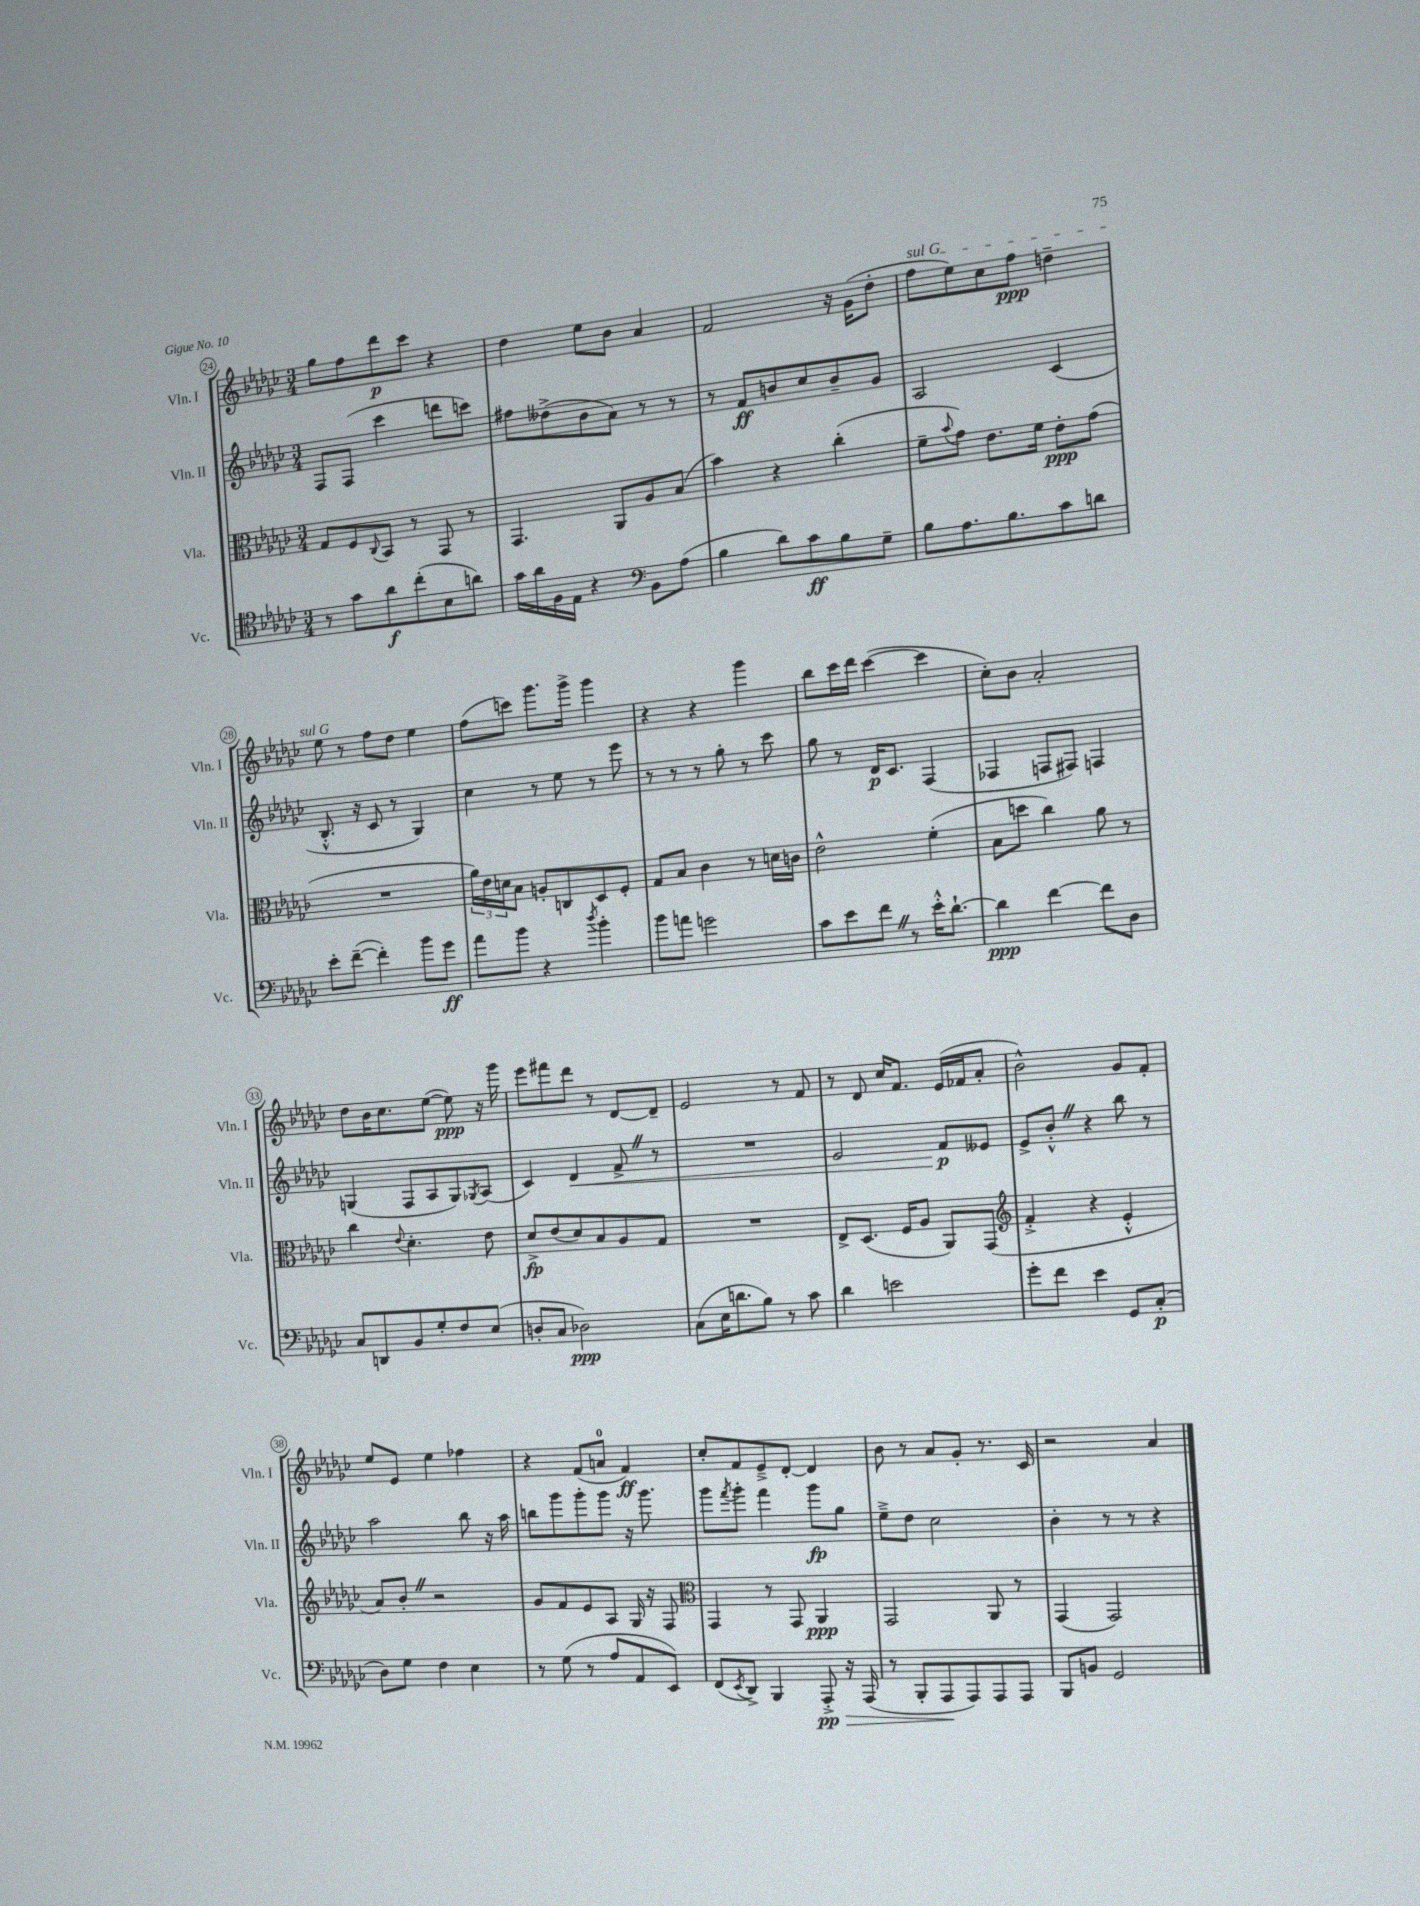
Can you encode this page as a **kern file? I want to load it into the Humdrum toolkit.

**kern	**kern	**kern	**kern
*staff4	*staff3	*staff2	*staff1
*clefC4	*clefC3	*clefG2	*clefG2
*k[b-e-a-d-g-c-]	*k[b-e-a-d-g-c-]	*k[b-e-a-d-g-c-]	*k[b-e-a-d-g-c-]
*M3/4	*M3/4	*M3/4	*M3/4
8r	8G-/L	8F/L	8gg-\L
8g-\L	8F/	(8F/J	8ff\
.	8qqC-/	.	.
8a-\	8BB-/J	4ccc-\	8ddd-\
(8cc-'\	8r	.	8ccc-\J
8B-\	8GG-/	8ddd\L	4r
8a\J)	8r	8ccc\J)	.
=	=	=	=
16g-\LL	4.GG-/	8ff#\L	4dd-\
16a-\	.	.	.
16F\	.	(8dd--^\	.
16E-\JJ	.	.	.
4r	.	8b-\	8ee-\L
.	8AA-/L	8a-\J)	8b-\J
*clefF4	*	*	*
8BB-\L	8A-/	8r	4a-/
(8A-\J	(8B-/J	8r	.
=	=	=	=
4B-\	4b-\)	8r	2f/
.	.	8f/L	.
8d-\L)	4r	8b/	.
8c-\	.	8cc-/	.
8B-\	(4cc-'\	8b~/	16r
.	.	.	(16g-\LK
8G-~\J	.	8g-/J	8dd-'\J
=	=	=	=
8B-\L	8f~\L	2A-/	8ff\L
.	8qqb-/	.	.
8.A-\	8g-\J)	.	8ee-\)
.	8.e-\L	.	8cc-\
8.B-\	.	.	.
.	.	.	8ff\J
.	16f\Jk	.	.
8c-\	8e-'\L	(4c-/	4dd~\
8d\J	(8g-\J	.	.
=	=	=	=
8e-'\L	2.r	8.B-'^^/	8ee-\
([8f~\J	.	.	8r
.	.	16r	.
4f'\])	.	8c-/	8ff\L
.	.	8r	8dd-\J
8b-\L	.	4G-/)	4ee-\
8g-\J	.	.	.
=	=	=	=
8a-\L	24a-\LL)	4cc-\	(8ff\L
.	24e-\	.	.
.	24d\J	.	.
8b-\J	8B-\J	.	8ccc\J)
4r	8A'/L	8r	8.ggg-\L
.	8C/	8ee-\	.
.	.	.	16ggg-^\Jk
8qdd-/	.	.	.
4b-'\	8D-/	8r	4ggg-\
.	8F'/J	8eee-\	.
=	=	=	=
8b-\L	8G-/L	8r	4r
8a\J	8B-/J	8r	.
2g\	4c-\	8r	4r
.	.	8gg-'\	.
.	8r	8r	4ggg-\
.	16d\LL	8ccc-\	.
.	16c\JJ	.	.
=	=	=	=
8c-\L	2e-^^\	8gg-\	8bb-\L
8e-\	.	8r	16ccc-\L
.	.	.	16ddd-\JJ
8f\J	.	16d-/LK	([4ccc-\
.	.	8.c-/J	.
8r	.	.	.
16e-'^^\LK	(4f'\	(4F/	4ccc-\]
[8.d-`\J	.	.	.
=	=	=	=
4d-\]	8B-\L	4F-/	8cc-'\L)
.	8dd\J	.	8b-\J
[4f\	4cc-\)	8F/L	2a-'/
.	.	8F#/J)	.
8f\]L	8a-\	4F/	.
8D-\J	8r	.	.
=	=	=	=
8C-/L	4cc-\	(4G/	8dd-\L
8DD/	.	.	16b-\K
.	.	.	8.cc-\
.	8qqe-/	.	.
8BB-/	4.d-'\	8F/L	.
8G-'/	.	8A-/	([8ee-\J
8F/	.	8G/)	8ee-\])
.	.	8qG-/	.
(8E-/J	8e-\	(8A-/J	16r
.	.	.	16ggg-\
=	=	=	=
8D'/L	8d-^/L	4c-/)	8eee-\L
8C-/J	(8e-/	.	8fff#\
2D-\)	8d-/)	4d-/	8ddd-\J
.	8B-/	.	8r
.	8A-/	8f^/	[8d-/L
.	8G-/J	8r	8d-~/]J
=	=	=	=
(8C-\L	2.r	2.r	2e-/
16E-\K	.	.	.
8.d\	.	.	.
8B-\J)	.	.	.
8r	.	.	8r
8c-\	.	.	8f/
=	=	=	=
4d-\	8E-^/L	2e-/	8r
.	(8.D-/J	.	8d-/
2e\	.	.	16cc-/LK
.	16F/LK	.	8.f/J
.	8A-/J	.	.
.	8AA-/L)	8f/L	(16e-/LL
.	.	.	16f-/J
.	(8GG-/J	8e--/J	8a-'/J
=	=	=	=
*	*clefG2	*	*
8g-'\L	4f'^/	8e-^/L	2b-^^\)
8f\J	.	8b-'^^/J	.
4e-\	4r	4r	.
8GG-/L	4e-'^^/	8bb-\	8g-/L
(8C-'/J	.	8r	8f'/J
=	=	=	=
8D-\L)	8a-/L)	2aa-\	8ee-/L
8G-\J	8b-'/J	.	8e-/J
4F\	2r	.	4ee-\
4E-\	.	8bb-\	4ff-\
.	.	16r	.
.	.	16aa-\	.
=	=	=	=
8r	8g-/L	8bb\L	4r
(8G-\	8f/	8ggg-\	.
8r	8e-/	8ggg-'\	(8f/L
8A-/L	8A-/J	8ggg-\J	8a/J
8AA-/	16G-/	16r	4f/)
.	16r	8.ggg-\	.
8EE-/J)	8F/	.	.
=	=	=	=
*	*clefC3	*	*
(8FF/L	4GG-/	8ggg-\L	8cc-'/L
8qEE-/	.	8qfff/	.
8DD-^/J)	.	8ggg-'\J	8f/
4BBB-/	8r	4fff\	8e-~^/
.	8GG-/	.	[8d-'/J
8AAA-'^/	4AA-/	8ggg-\L	4d-/]
16r	.	8gg-\J	.
(16AAA-/	.	.	.
=	=	=	=
8r	2GG-/	8ee-~^\L	8b-\
8BBB-'/L	.	8dd-\J	8r
8AAA-/	.	2cc-\	8a-/L
8AAA-/)	.	.	8g-'/J
8AAA-/	8AA-/	.	8.r
8AAA-/J	8r	.	.
.	.	.	16c-/
=	=	=	=
8BBB-/L	(4GG-/	4b-'\	2r
8BB/J	.	.	.
2GG-/	2GG-/)	8r	.
.	.	8r	.
.	.	4r	4a-/
==	==	==	==
*-	*-	*-	*-
